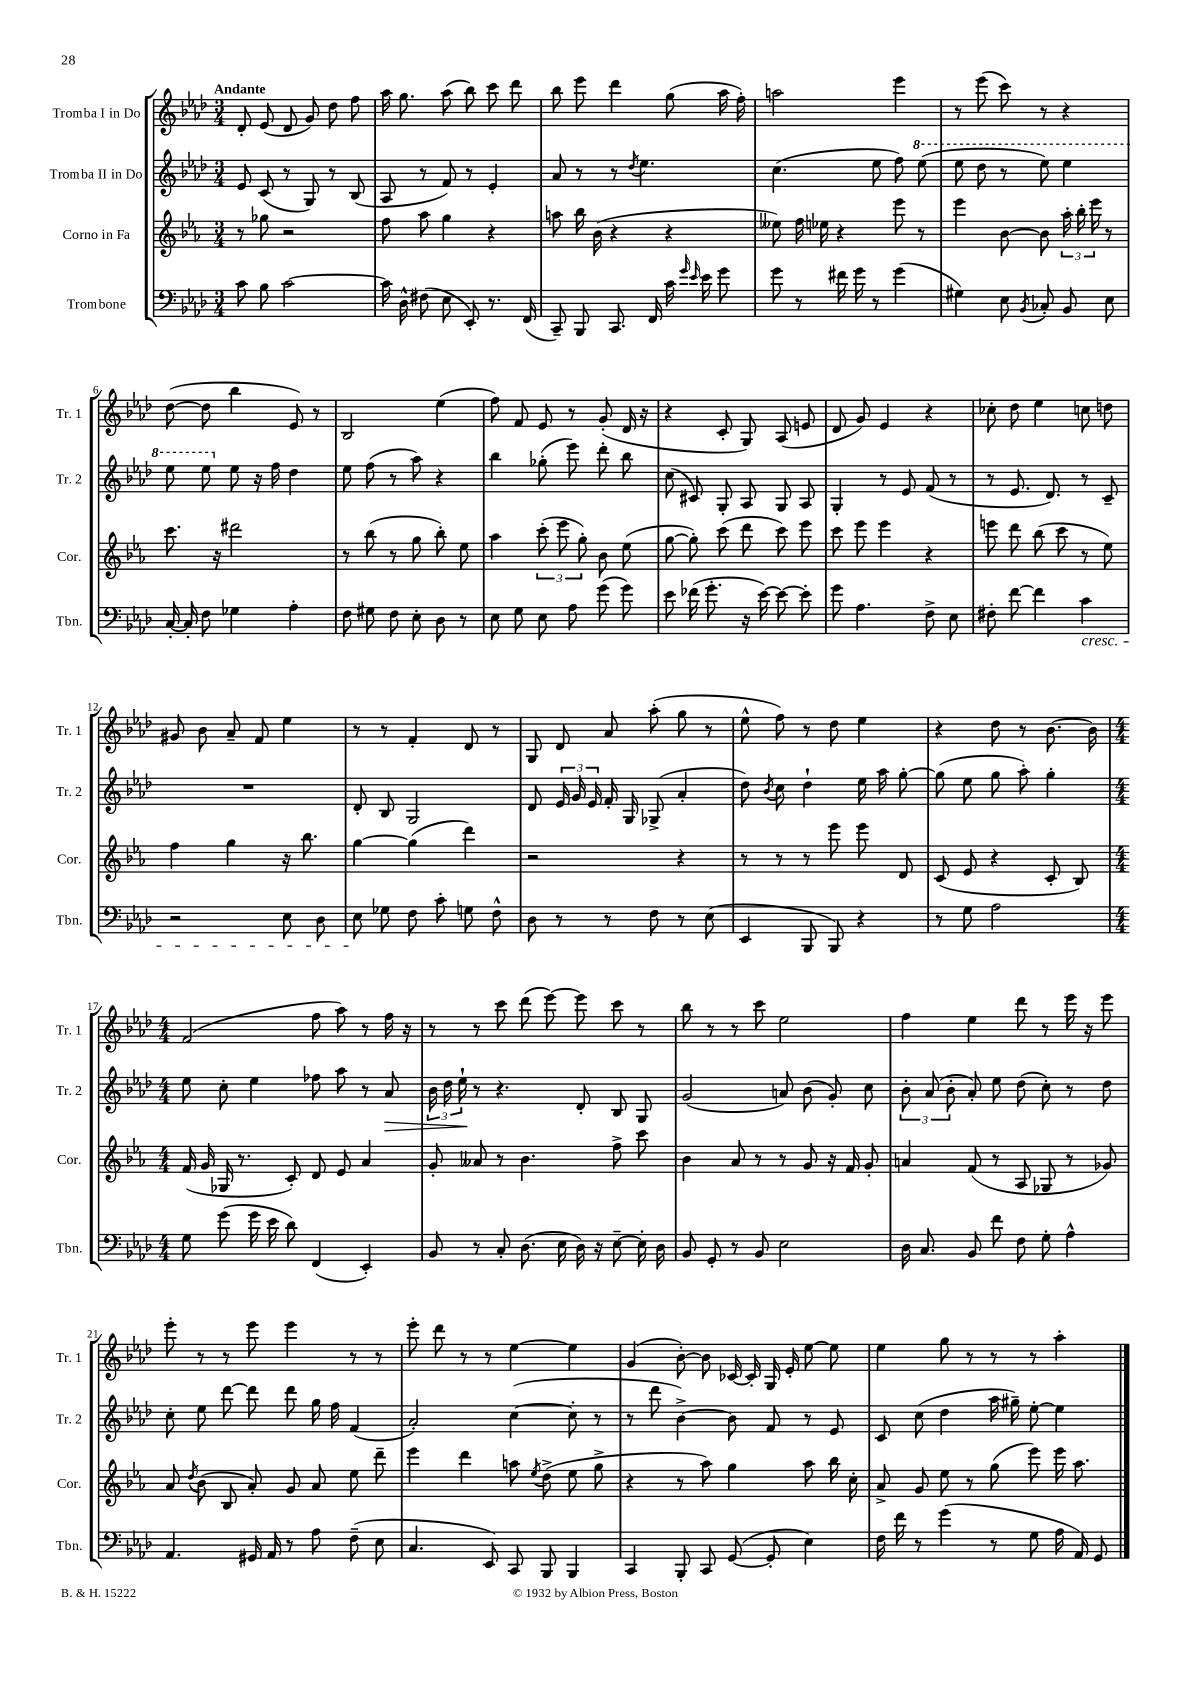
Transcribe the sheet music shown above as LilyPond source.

<<
\new StaffGroup <<
\new Staff = "s0" \with { instrumentName = "Tromba I in Do" shortInstrumentName = "Tr. 1" } {
    \clef treble \key aes \major \numericTimeSignature \time 3/4 \tempo "Andante"
    \autoBeamOff des'8-. ees'8( des'8 g'8) des''8 f''8 |
    aes''16 g''8. aes''8( bes''8) c'''8 des'''8 |
    bes''8 ees'''8 des'''4 g''8( aes''16 f''16-.) |
    a''2 ees'''4 |
    r8 ees'''8( c'''8) r8 r4 |
    des''8~( des''8 bes''4 ees'8) r8 |
    bes2 ees''4( |
    f''8) f'8 ees'8 r8 g'8-.( des'16 r16 |
    r4 c'8-. g8) aes8( e'8 |
    des'8 g'8) ees'4 r4 |
    ces''8-. des''8 ees''4 c''8 d''8 |
    gis'8 bes'8 aes'8-- f'8 ees''4 |
    r8 r8 f'4-. des'8 r8 |
    g8 des'8 aes'8 aes''8-.( g''8 r8 |
    ees''8-^ f''8) r8 des''8 ees''4 |
    r4 des''8 r8 bes'8.~ bes'16 |
    \numericTimeSignature \time 4/4 f'2( f''8 aes''8) r8 f''16 r16 |
    r8 r8 c'''8 des'''8( ees'''8~) ees'''8 c'''8 r8 |
    bes''8 r8 r8 c'''8 ees''2 |
    f''4 ees''4 des'''8 r8 ees'''16 r16 ees'''8 |
    ees'''8-. r8 r8 ees'''8 ees'''4 r8 r8 |
    ees'''8-. des'''8 r8 r8 ees''4~ ees''4 |
    g'4( bes'8~-.) bes'8 ces'16~ ces'16-. g16 ees'16-. ees''8~ ees''8 |
    ees''4 g''8 r8 r8 r8 aes''4-. \bar "|." |
}
\new Staff = "s1" \with { instrumentName = "Tromba II in Do" shortInstrumentName = "Tr. 2" } {
    \clef treble \key aes \major \numericTimeSignature \time 3/4
    \autoBeamOff ees'8 c'8( r8 g8) r8 bes8( |
    aes8 r8 f'8) r8 ees'4-. |
    aes'8 r8 r8 \acciaccatura { des''8 } ees''4. |
    c''4.( ees''8 f''8) \ottava #1 ees'''8( |
    ees'''8 des'''8 r8 ees'''8) ees'''4 |
    ees'''8 ees'''8 \ottava #0 ees''8 r16 f''16 des''4 |
    ees''8 f''8( r8 aes''8) r4 |
    bes''4 ges''8-.( ees'''8) des'''8-. bes''8 |
    c''8( cis'8) g8-. aes8 g8 aes8 |
    g4-. r8 ees'8 f'8( r8 |
    r8 ees'8. des'8.) r8 c'8-- |
    R2. |
    des'8-. bes8 g2 |
    des'8 \tuplet 3/2 { ees'16 g'16 ees'16 } f'16-. g16 ges8->( aes'4-. |
    des''8) \acciaccatura { bes'8 } c''8 des''4-! ees''16 aes''16 g''8~-. |
    g''8( ees''8 g''8 aes''8-.) g''4-. |
    \numericTimeSignature \time 4/4 ees''8 c''8-. ees''4 fes''8 aes''8 r8 aes'8\> |
    \tuplet 3/2 { bes'16 des''16 ees''16-!\! } r8 r4. des'8-. bes8 g8 |
    g'2( a'8) bes'8( g'8-.) c''8 |
    \tuplet 3/2 { bes'8-. aes'8( bes'8-. } aes'8-.) ees''8 des''8( c''8-.) r8 des''8 |
    c''8-. ees''8 des'''8~ des'''8 des'''8 g''16 f''16 f'4( |
    aes'2-.) c''4~( c''8-. r8 |
    r8 des'''8 bes'4~->) bes'8 f'8 r8 ees'8 |
    c'8 c''8( des''4 aes''16 gis''16--) ees''8~-. ees''4 \bar "|." |
}
\new Staff = "s2" \with { instrumentName = "Corno in Fa" shortInstrumentName = "Cor." } {
    \clef treble \key ees \major \numericTimeSignature \time 3/4
    \autoBeamOff r8 ges''8 r2 |
    f''8 aes''8 g''4 r4 |
    a''8 bes''16 bes'16( r4 r4 |
    eeses''8) f''16 ees''16 r4 ees'''8 r8 |
    ees'''4 bes'8~ bes'8 \tuplet 3/2 { aes''16-. bes''16-. ees'''16 } r8 |
    c'''8. r16 dis'''2 |
    r8 bes''8( r8 g''8 bes''8-.) ees''8 |
    aes''4 \tuplet 3/2 { c'''8-.( ees'''8 g''8-.) } bes'8 ees''8( |
    g''8~ g''8-.) c'''8( d'''8 c'''8) ees'''8 |
    c'''8 ees'''8 ees'''4 r4 |
    e'''8 d'''8 bes''8( c'''8 r8 ees''8) |
    f''4 g''4 r16 bes''8. |
    g''4~ g''4( d'''4) |
    r2 r4 |
    r8 r8 r8 ees'''8 ees'''8 d'8 |
    c'8( ees'8 r4 c'8-. bes8) |
    \numericTimeSignature \time 4/4 f'16( g'16 ges16 r8. c'8-.) d'8 ees'8 aes'4 |
    g'8-. aeses'8 r8 bes'4. f''8-> c'''8 |
    bes'4 aes'8 r8 r8 g'8 r16 f'16 g'8-. |
    a'4 f'8( r8 aes8 ges8 r8 ges'8) |
    aes'8 \acciaccatura { d''8 } bes'8( bes8 aes'8-.) g'8 aes'8 ees''8 d'''8-- |
    ees'''4 d'''4 a''8 \acciaccatura { ees''8 } d''8->( ees''8 g''8-> |
    r4 r8 aes''8) g''4 aes''8 bes''16 c''16-. |
    aes'8-> g'8 ees''8 r8 g''8( ees'''8) ees'''16 aes''8. \bar "|." |
}
\new Staff = "s3" \with { instrumentName = "Trombone" shortInstrumentName = "Tbn." } {
    \clef bass \key aes \major \numericTimeSignature \time 3/4
    \autoBeamOff c'8 bes8 c'2~ |
    c'16 des16-^ fis8( ees8 ees,8-.) r8. f,16( |
    c,8--) bes,,8 c,8. f,16 c'16 \grace { g'16 ees'16 } ees'16 g'8 |
    g'8 r8 fis'16 g'16 r8 g'4( |
    gis4) ees8 \acciaccatura { bes,8 } ces8-. bes,8 ees8 |
    c16~-. c16-. f8 ges4 aes4-. |
    f8 gis8 f8 ees8-. des8 r8 |
    ees8 g8 ees8 aes8 g'8( g'8) |
    ees'8 fes'16( g'8.-. r16 ees'16~) ees'8~ ees'8-. |
    g'8 aes4. f8-> ees8 |
    fis8-. f'8~ f'4 c'4\cresc |
    r2 ees8 des8 |
    ees8\! ges8 f8 c'8-. g8 f8-^ |
    des8 r8 r8 f8 r8 ees8( |
    ees,4 bes,,8 bes,,8) r4 |
    r8 g8 aes2 |
    \numericTimeSignature \time 4/4 g8 g'8( g'16 ees'16 des'8) f,4( ees,4-.) |
    bes,8 r8 c8-. des8.( ees16 des16) r16 ees8~-- ees16-. des16 |
    bes,8 g,8-. r8 bes,8 ees2 |
    des16 c8. bes,8 f'8 f8 g8-. aes4-^ |
    aes,4. gis,16 aes,16 r8 aes8 f8--( ees8 |
    c4. ees,8) c,8 bes,,8 bes,,4 |
    c,4 bes,,8-. c,8 g,8~( g,8-. ees4) |
    f16 f'16 r8 g'4( r8 g8 aes16 aes,16) g,8 \bar "|." |
}
>>
>>
